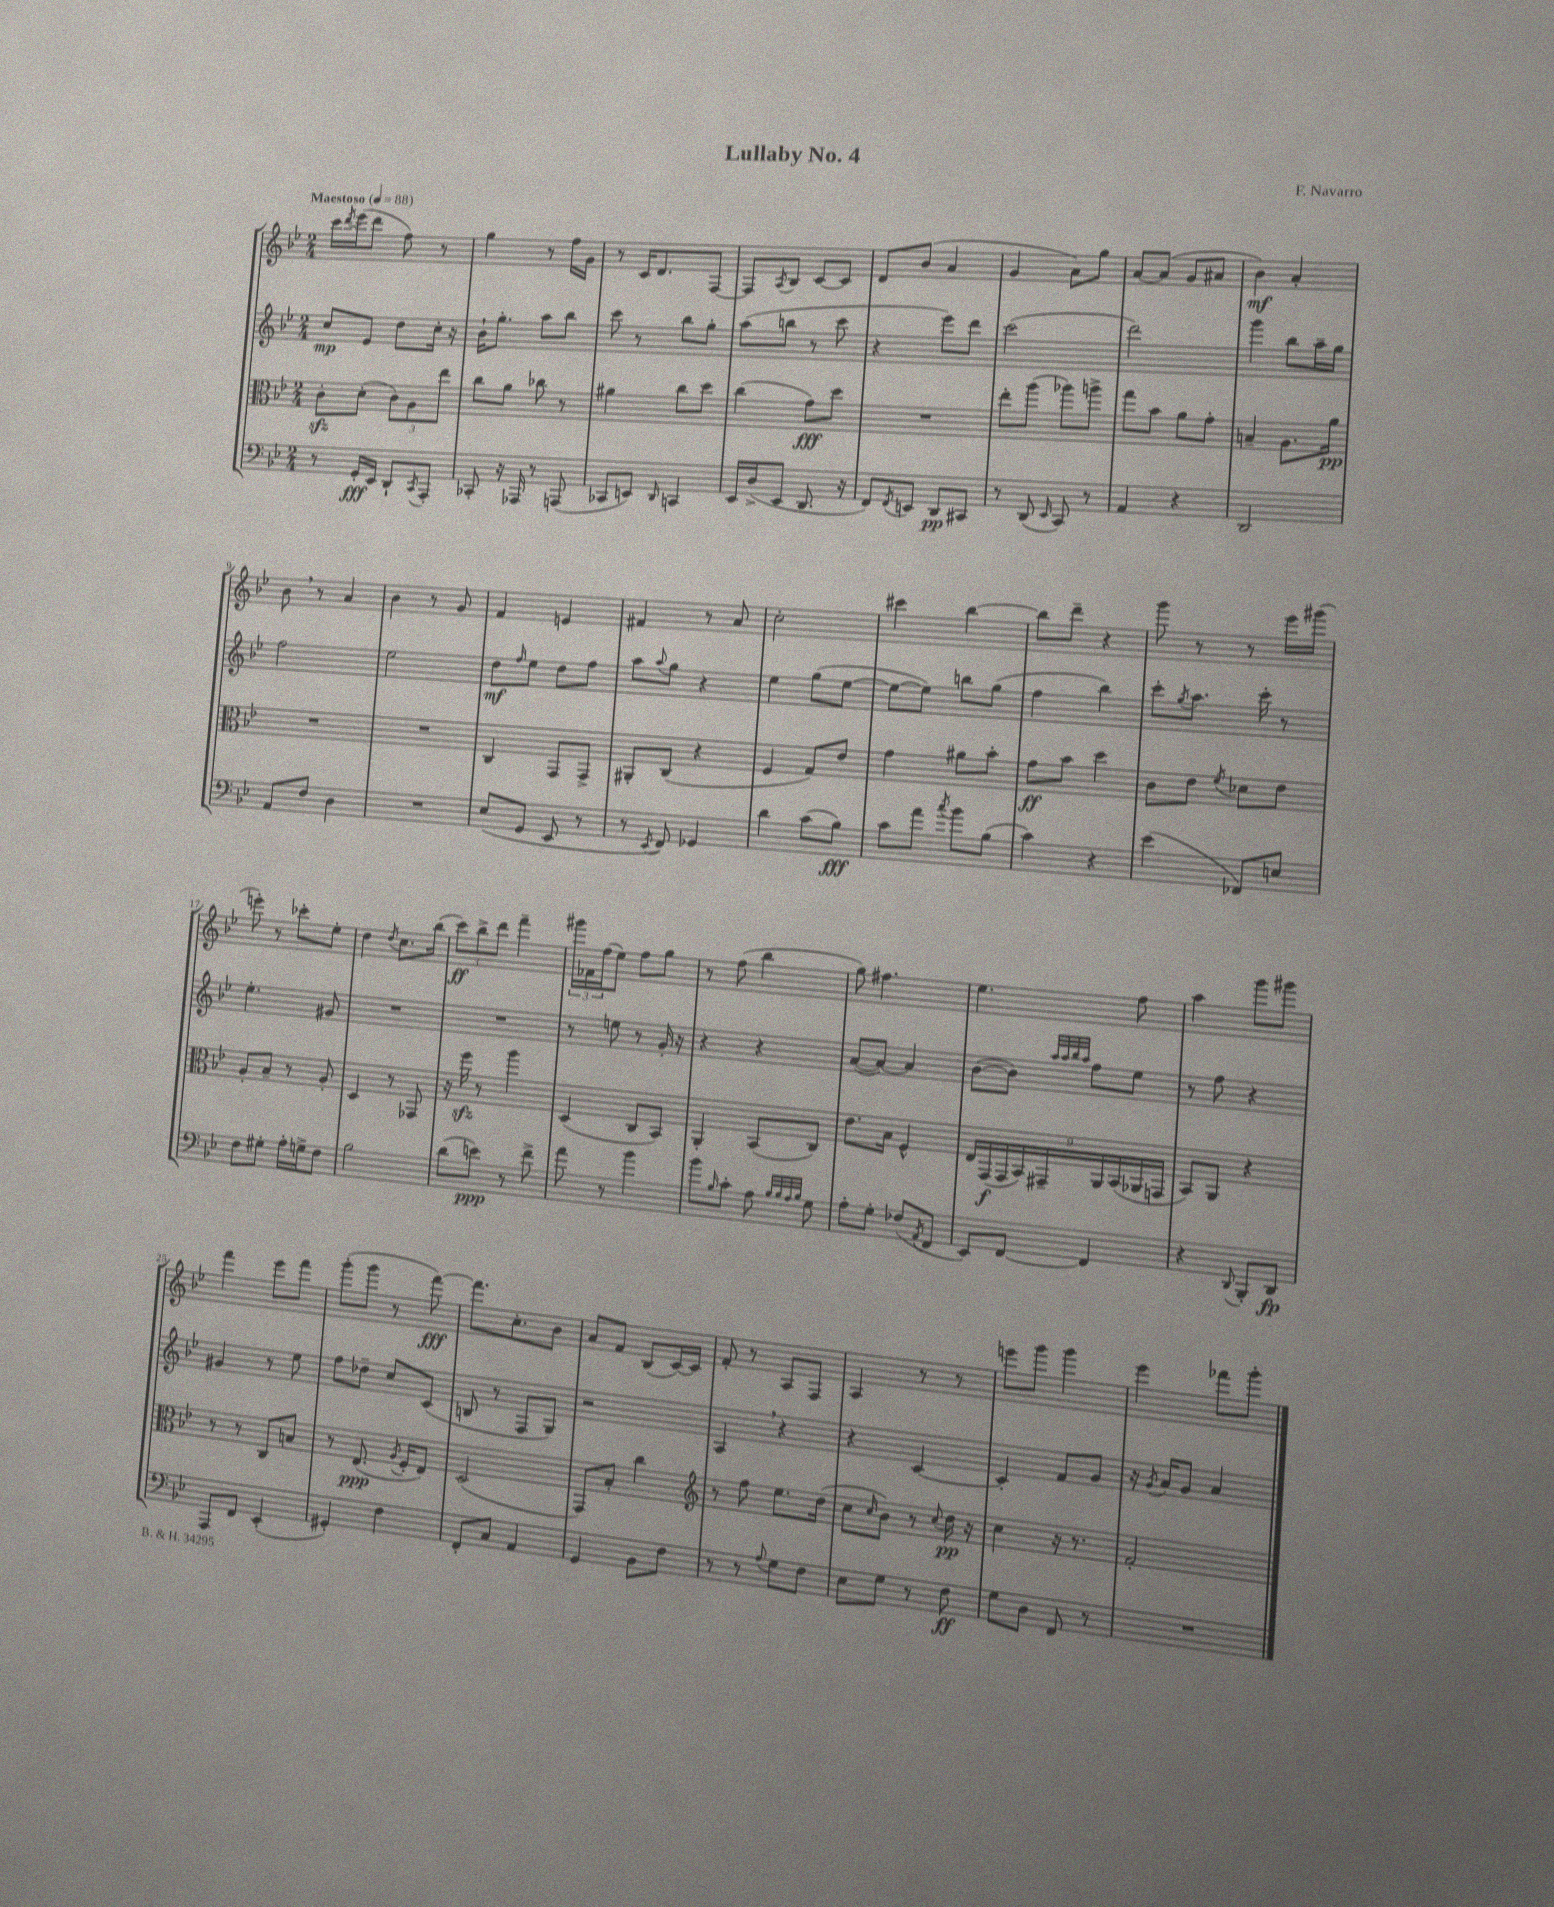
\header { title = "Lullaby No. 4" composer = "F. Navarro" }
<<
\new StaffGroup <<
\new Staff = "s0" {
    \clef treble \key bes \major \numericTimeSignature \time 2/4 \tempo "Maestoso" 4 = 88
    c'''16 \acciaccatura { d'''8 } ees'''16( d'''8 f''8) r8 |
    g''4 r8 f''16 g'16 |
    r8 c'16 d'8. f8~ |
    f8 \acciaccatura { a8 } bes8 c'8~ c'8 |
    d'8 bes'8( a'4 |
    g'4 a'8) g''8 |
    a'8~ a'8( g'8 ais'8 |
    bes'4\mf) a'4-. |
    bes'8 \breathe r8 a'4 |
    bes'4 r8 g'8 |
    f'4 e'4 |
    fis'4 r8 a'8 |
    c''2-. |
    cis'''4 bes''4~ |
    bes''8 d'''8-- r4 |
    g'''8 r8 r8 ees'''16 gis'''16( |
    e'''8-.) r8 ces'''8-. ees''8-. |
    d''4 \acciaccatura { d''8 } c''8. bes''16( |
    \tuplet 3/2 { c'''8\ff) bes''8-> d'''8 } f'''4-- |
    \tuplet 3/2 { gis'''16 fes'16 f''16( } ees''8) f''8 g''8 |
    r8 f''8( bes''4 |
    g''8) fis''4. |
    ees''4. f''8 |
    a''4 g'''8 gis'''8 |
    f'''4 ees'''8 f'''8 |
    g'''8-.( g'''8 r8 f'''8~\fff) |
    f'''8. c''8.-. bes'8 |
    a'8 f'8 bes8( c'16~) c'16 |
    f'8-. r8 a8 f8 |
    a4 r8 r8 |
    e'''8 g'''8 g'''4 |
    ees'''4 fes'''8 g'''8-. \bar "|." |
}
\new Staff = "s1" {
    \clef treble \key bes \major \numericTimeSignature \time 2/4
    c''8\mp ees'8 d''8 c''16-. r16 |
    bes'16-! g''8.-. a''8 bes''8 |
    c'''8 r8 bes''8 g''8-. |
    a''8( b''8 r8 c'''8 |
    r4 ees'''8) d'''8 |
    c'''2( |
    d'''2) |
    g'''4 bes''8 a''16-- g''16 |
    f''2 |
    ees''2 |
    d''8\mf \grace { f''16 } ees''8 d''8 f''8 |
    a''8 \appoggiatura { a''8 } g''8 r4 |
    ees''4 g''8( ees''8~ |
    ees''8~ ees''8) b''8 g''8( |
    f''4 bes''4) |
    c'''8-. \acciaccatura { g''8 } a''8. c'''16-. r8 |
    ees''4.-. gis'8 |
    R2 |
    R2 |
    r8 e''8 r8 g'16-. r16 |
    r4 r4 |
    a'8~( a'8~) a'4 |
    bes'8~( bes'8) \grace { a''32 a''32 bes''32 a''32 } f''8 ees''8 |
    r8 f''8 r4 |
    gis'4 r8 ees''8 |
    f''8 des''8-- c''8 c'8( |
    b8 r8 f8 g8) |
    r2 |
    a4 \breathe r4 |
    r4 c'4~ |
    c'4-. f'8 g'8 |
    r16 \acciaccatura { g'8 } a'16 g'8 a'4 \bar "|." |
}
\new Staff = "s2" {
    \clef alto \key bes \major \numericTimeSignature \time 2/4
    c'8-.\sfz d'8-.( \tuplet 3/2 { c'8) a8 ees''8 } |
    c''8 a'8 ces''8 r8 |
    ais'4 c''8 d''8 |
    c''4( g'8\fff) d''8 |
    R2 |
    ees''8-. a''8( aes''8) a''8-> |
    g''8 bes'8 a'8 g'8-. |
    b4-- a8. a'16\pp |
    R2 |
    R2 |
    c4 g,8 g,8-> |
    ais,8-. c8( r4 |
    f4 g8) ees'8 |
    g'4 ais'8 bes'8-. |
    g'8\ff bes'8 d''4 |
    c'8 ees'8 \acciaccatura { f'8 } des'8 ees'8 |
    a8-. bes8-- r8 a8-. |
    d4 r8 ges,8 |
    r16 f''16\sfz r8 a''4 |
    d4( c8 bes,8) |
    a,4-. bes,8( c8) |
    ees'8. bes16 f4-^ |
    \tuplet 9/8 { ees16 g,16\f( g,16 bes,16) gis,16-- a,16 bes,16( aes,16 g,16 } |
    bes,8) a,8 r4 |
    r8 r8 c8 b8 |
    r8 ees8.\ppp( \acciaccatura { a8 } f16-. ees8) |
    d2( |
    g,8) bes8-. c''4 |
    \clef treble r8 f''8 ees''8. d''16( |
    c''8 \grace { c''16 } bes'8) r8 \appoggiatura { c''8 } d''16\pp r16 |
    c''4 r16 r8. |
    f'2-. \bar "|." |
}
\new Staff = "s3" {
    \clef bass \key bes \major \numericTimeSignature \time 2/4
    r8 g,16-.\fff ees,16 d,8-! \acciaccatura { c,8 } a,,8-. |
    ces,8-. r16 aes,,16 r8 a,,8( |
    ces,8 e,8) \grace { d,16 } c,4 |
    ees,16 d16->( ees,8 d,8. r16 |
    f,8) \acciaccatura { f,8 } e,8 d,8\pp cis,8 |
    r8 d,8( \grace { ees,16 } c,8) r8 |
    a,4 r4 |
    d,2 |
    a,8 f8 d4 |
    R2 |
    ees8( g,8 ees,8 r8 |
    r8 \acciaccatura { ees,8 } f,8) ges,4 |
    d'4 c'8( bes8\fff) |
    c'8 a'8 \acciaccatura { c''8 } bes'8 bes8( |
    c'4) r4 |
    ees'4( fes,8) e8 |
    f8 gis8-. a16-. g16-> f8 |
    bes2 |
    d'8( e'8\ppp) r8 f'8-> |
    a'8 r8 bes'4 |
    bes'8 \grace { bes16 } c'8-. a8 \grace { bes32 bes32 a32 bes32 } g8 |
    a8-. g8-. fes8( \acciaccatura { a,8 } f,8 |
    ees,8) f,8~ f,4 |
    r4 \appoggiatura { d,8 } bes,,8-. d,8\fp |
    a,,8 f,8 ees,4-.( |
    gis,4-.) f4 |
    f,8-. c8 a,4 |
    g,4 bes,8 f8 |
    r8 r8 \appoggiatura { a8 } g8 f8 |
    ees8 g8 r8 f8\ff |
    g8 d8 f,8 r8 |
    R2 \bar "|." |
}
>>
>>
